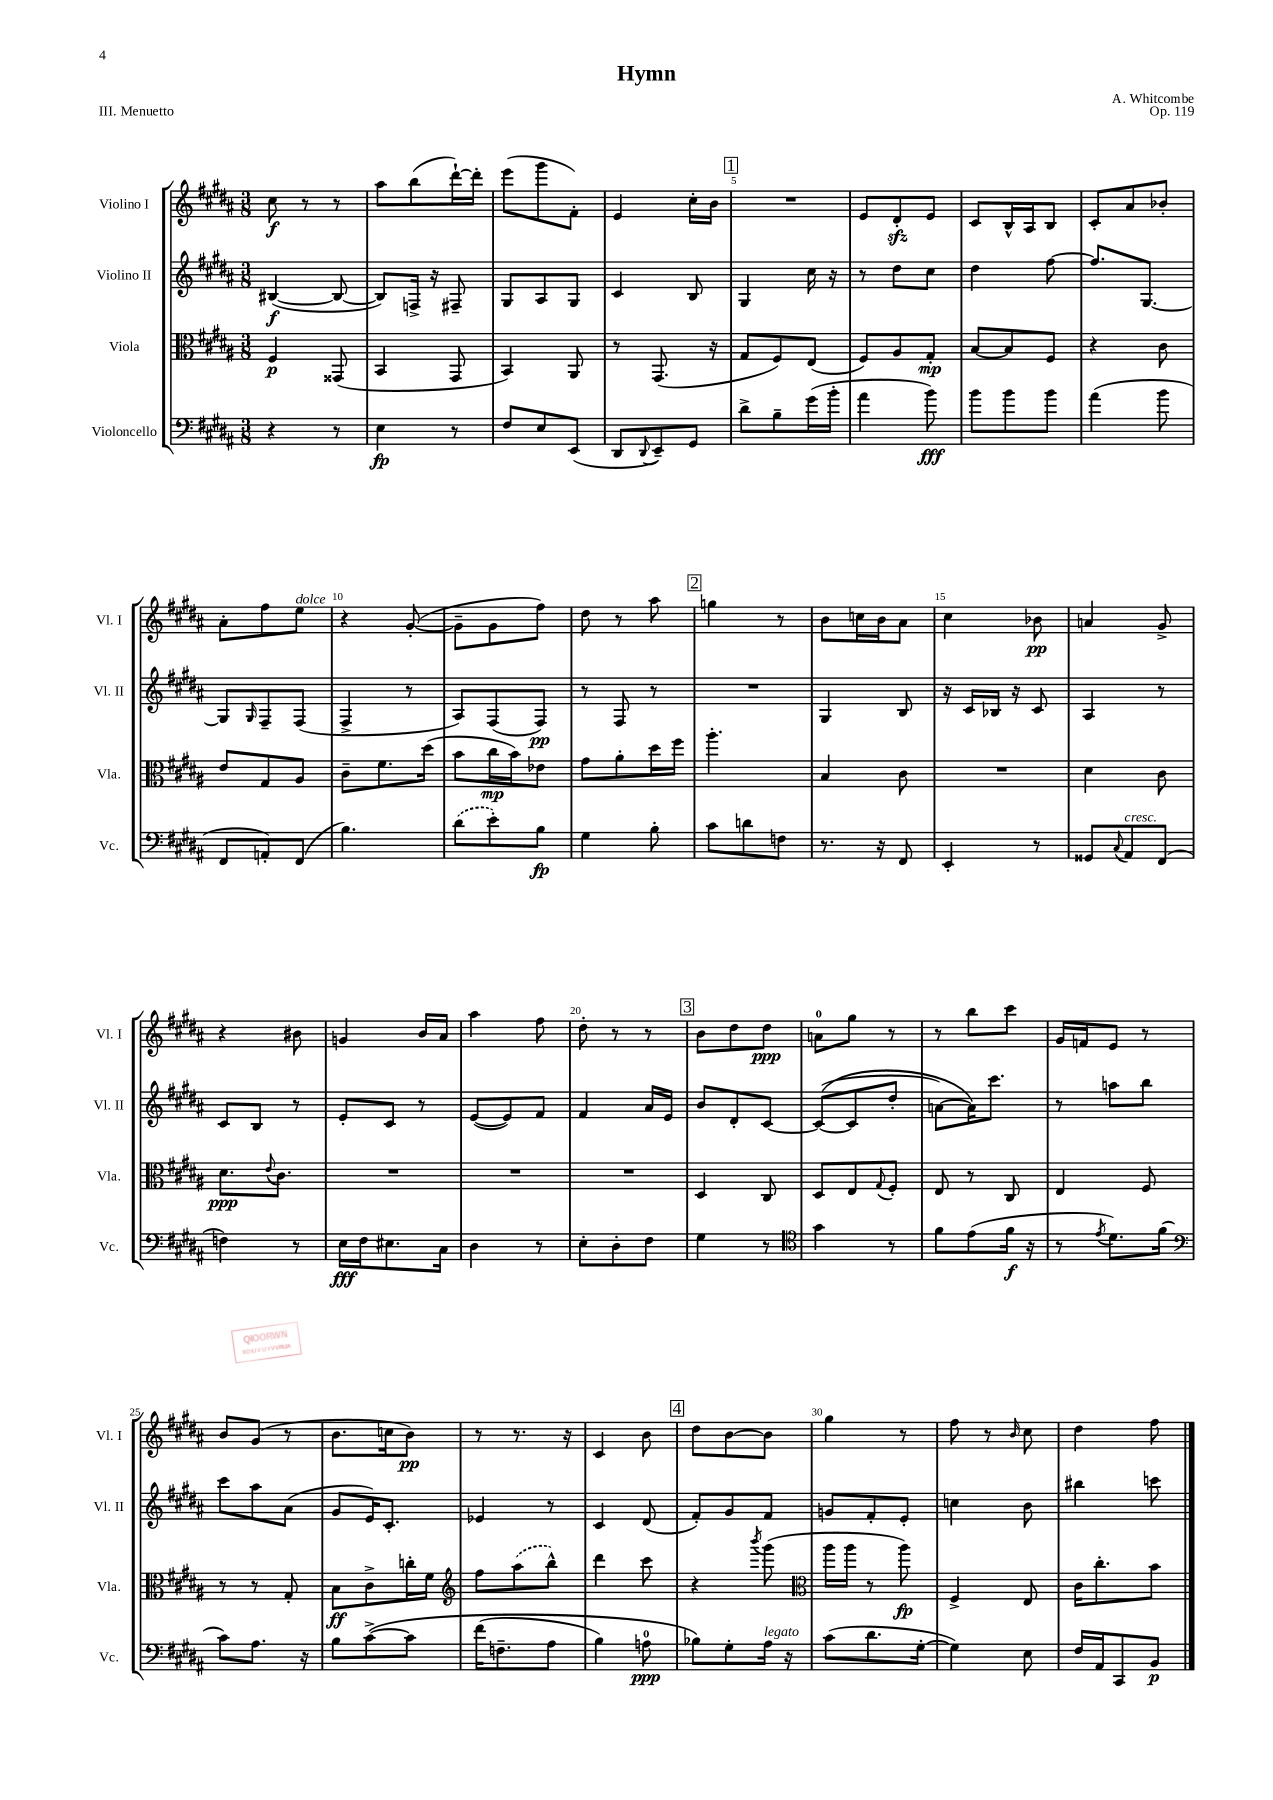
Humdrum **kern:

**kern	**kern	**kern	**kern
*staff4	*staff3	*staff2	*staff1
*clefF4	*clefC3	*clefG2	*clefG2
*k[f#c#g#d#a#]	*k[f#c#g#d#a#]	*k[f#c#g#d#a#]	*k[f#c#g#d#a#]
*M3/8	*M3/8	*M3/8	*M3/8
4r	4F#/	([4B#/	8cc#\
.	.	.	8r
8r	(8GG##/	8B#/_	8r
=	=	=	=
4E\	4BB/	8B#/]L)	8aa#\L
.	.	16F^/Jk	(8bb\
.	.	16r	.
8r	8GG#/	8F#~/	[16ddd#`\L)
.	.	.	16ddd#'\]JJ
=	=	=	=
8F#/L	4BB/)	8G#/L	(8eee\L
8E/	.	8A#/	8ggg#\
(8EE/J	8AA#/	8G#/J	8f#'\J)
=	=	=	=
8DD#/L	8r	4c#/	4e/
8qqDD#/	.	.	.
8EE~/)	(8.GG#/	.	.
8GG#/J	.	8B/	16cc#'\LL
.	16r	.	16b\JJ
=	=	=	=
8d#^\L	8G#/L	4G#/	4.r
8B~\	8F#/)	.	.
(16g#\L	(8E/J	16cc#\	.
16b'\JJ	.	16r	.
=	=	=	=
4a#\	8F#/L)	8r	8e/L
.	8A#/	8dd#\L	8d#'/
8b\)	8G#'/J	8cc#\J	8e/J
=	=	=	=
8b\L	[8B/L	4dd#\	8c#/L
8b\	8B/]	.	16B^^/L
.	.	.	16A#/J
8b\J	8F#/J	[8ff#\	8B/J
=	=	=	=
(4a#\	4r	8.ff#/]L	8c#'/L
.	.	.	8a#/
.	.	[8.G#/J	.
8b\	8c#\	.	8b-'/J
=	=	=	=
8FF#/L	8e/L	8G#/]L	8a#'\L
.	.	16qqG#/	.
8AA'/)	8G#/	8F#~/	8ff#\
(8FF#/J	8A#/J	(8F#/J	8ee\J
=	=	=	=
4.B\)	8c#~\L	4F#^/	4r
.	8.f#\	.	.
.	.	8r	([8g#'/
.	(16dd#\Jk	.	.
=	=	=	=
(8d#\L	8b\L	8A#/L)	8g#~\]L
8e'\)	16cc#\L	(8F#/	8g#\
.	16b\J)	.	.
8B\J	8e-\J	8F#/J)	8ff#\J)
=	=	=	=
4G#\	8g#\L	8r	8dd#\
.	8a#'\	8F#/	8r
8B'\	16dd#\L	8r	8aa#\
.	16ff#\JJ	.	.
=	=	=	=
8c#\L	4.aa#'\	4.r	4gg\
8d\	.	.	.
8F\J	.	.	8r
=	=	=	=
8.r	4B/	4G#/	8b\L
.	.	.	16cc\L
16r	.	.	16b\J
8FF#/	8c#\	8B/	8a#\J
=	=	=	=
4EE'/	4.r	16r	4cc#\
.	.	16c#/LL	.
.	.	16B-/JJ	.
.	.	16r	.
8r	.	8c#/	8b-\
=	=	=	=
8GG##/L	4d#\	4A#/	4a/
8qqC#/	.	.	.
8AA#/	.	.	.
(8FF#/J	8c#\	8r	8g#^/
=	=	=	=
4F\)	8.d#\L	8c#/L	4r
.	.	8B/J	.
.	8qqe/	.	.
.	8.c#\J	.	.
8r	.	8r	8b#\
=	=	=	=
16E\LL	4.r	8e'/L	4g/
16F#\J	.	.	.
8.E#\	.	8c#/J	.
.	.	8r	16b/LL
16C#\Jk	.	.	16a#/JJ
=	=	=	=
4D#\	4.r	([8e/L	4aa#\
.	.	8e/])	.
8r	.	8f#/J	8ff#\
=	=	=	=
8E'\L	4.r	4f#/	8dd#'\
8D#'\	.	.	8r
8F#\J	.	16a#/LL	8r
.	.	16e/JJ	.
=	=	=	=
4G#\	4D#/	8b/L	8b\L
.	.	8d#'/	8dd#\
8r	8C#/	[8c#/J	8dd#\J
=	=	=	=
*clefC4	*	*	*
4g#\	8D#/L	&((8c#/_L	8a\L
.	8E/	8c#/]	8gg#\J
.	8qqG#/	.	.
8r	8F#'/J	8dd#'/J	8r
=	=	=	=
8f#\L	8E/	[8a\L)	8r
(8e\	8r	16a\]K&)	8bb\L
.	.	8.ccc#\J	.
16f#\Jk	8C#/	.	8ccc#\J
16r	.	.	.
=	=	=	=
8r	4E/	8r	16g#/LL
.	.	.	16f/J
8qe/	.	.	.
8.d#\L)	.	8aa\L	8e/J
.	8F#/	8bb\J	8r
(16f#\Jk	.	.	.
=	=	=	=
*clefF4	*	*	*
8c#\L)	8r	8ccc#\L	8b/L
8.A#\J	8r	8aa#\	(8g#/J
.	8G#'/	(8a#\J	8r
16r	.	.	.
=	=	=	=
8B\L	8B\L	8g#/L	8.b\L
&([8c#^\	8c#^\	16e/K)	.
.	.	8.c#'/J	16cc\k
8c#\]J	16cc'\L	.	8b\J)
.	16f#\JJ	.	.
=	=	=	=
*	*clefG2	*	*
(16f#\LK	8ff#\L	4e-/	8r
8.F~\	.	.	.
.	(8aa#\	.	8.r
8A#\J	8bb^^\J)	8r	.
.	.	.	16r
=	=	=	=
4B\)	4ddd#\	4c#/	4c#/
8A\	8ccc#\	(8d#/	8b\
=	=	=	=
8B-\L&)	4r	8f#'/L)	8dd#\L
8G#'\	.	8g#/	[8b\
.	8qbbb/	.	.
16A#\Jk	(8ggg#\	8f#/J	8b\]J
16r	.	.	.
=	=	=	=
*	*clefC3	*	*
(8c#\L	16aa#\LL	8g/L	4gg#\
.	16aa#\JJ	.	.
8.d#\	8r	8f#'/	.
.	8aa#\)	8e'/J	8r
[16G#'\Jk	.	.	.
=	=	=	=
4G#\])	4F#^/	4cc\	8ff#\
.	.	.	8r
.	.	.	16qqb/
8E\	8E/	8b\	8cc#\
=	=	=	=
16F#/LL	16c#\LK	4bb#\	4dd#\
16AA#/J	8.cc#'\	.	.
8CC#/	.	.	.
8BB/J	8b\J	8ccc\	8ff#\
==	==	==	==
*-	*-	*-	*-
